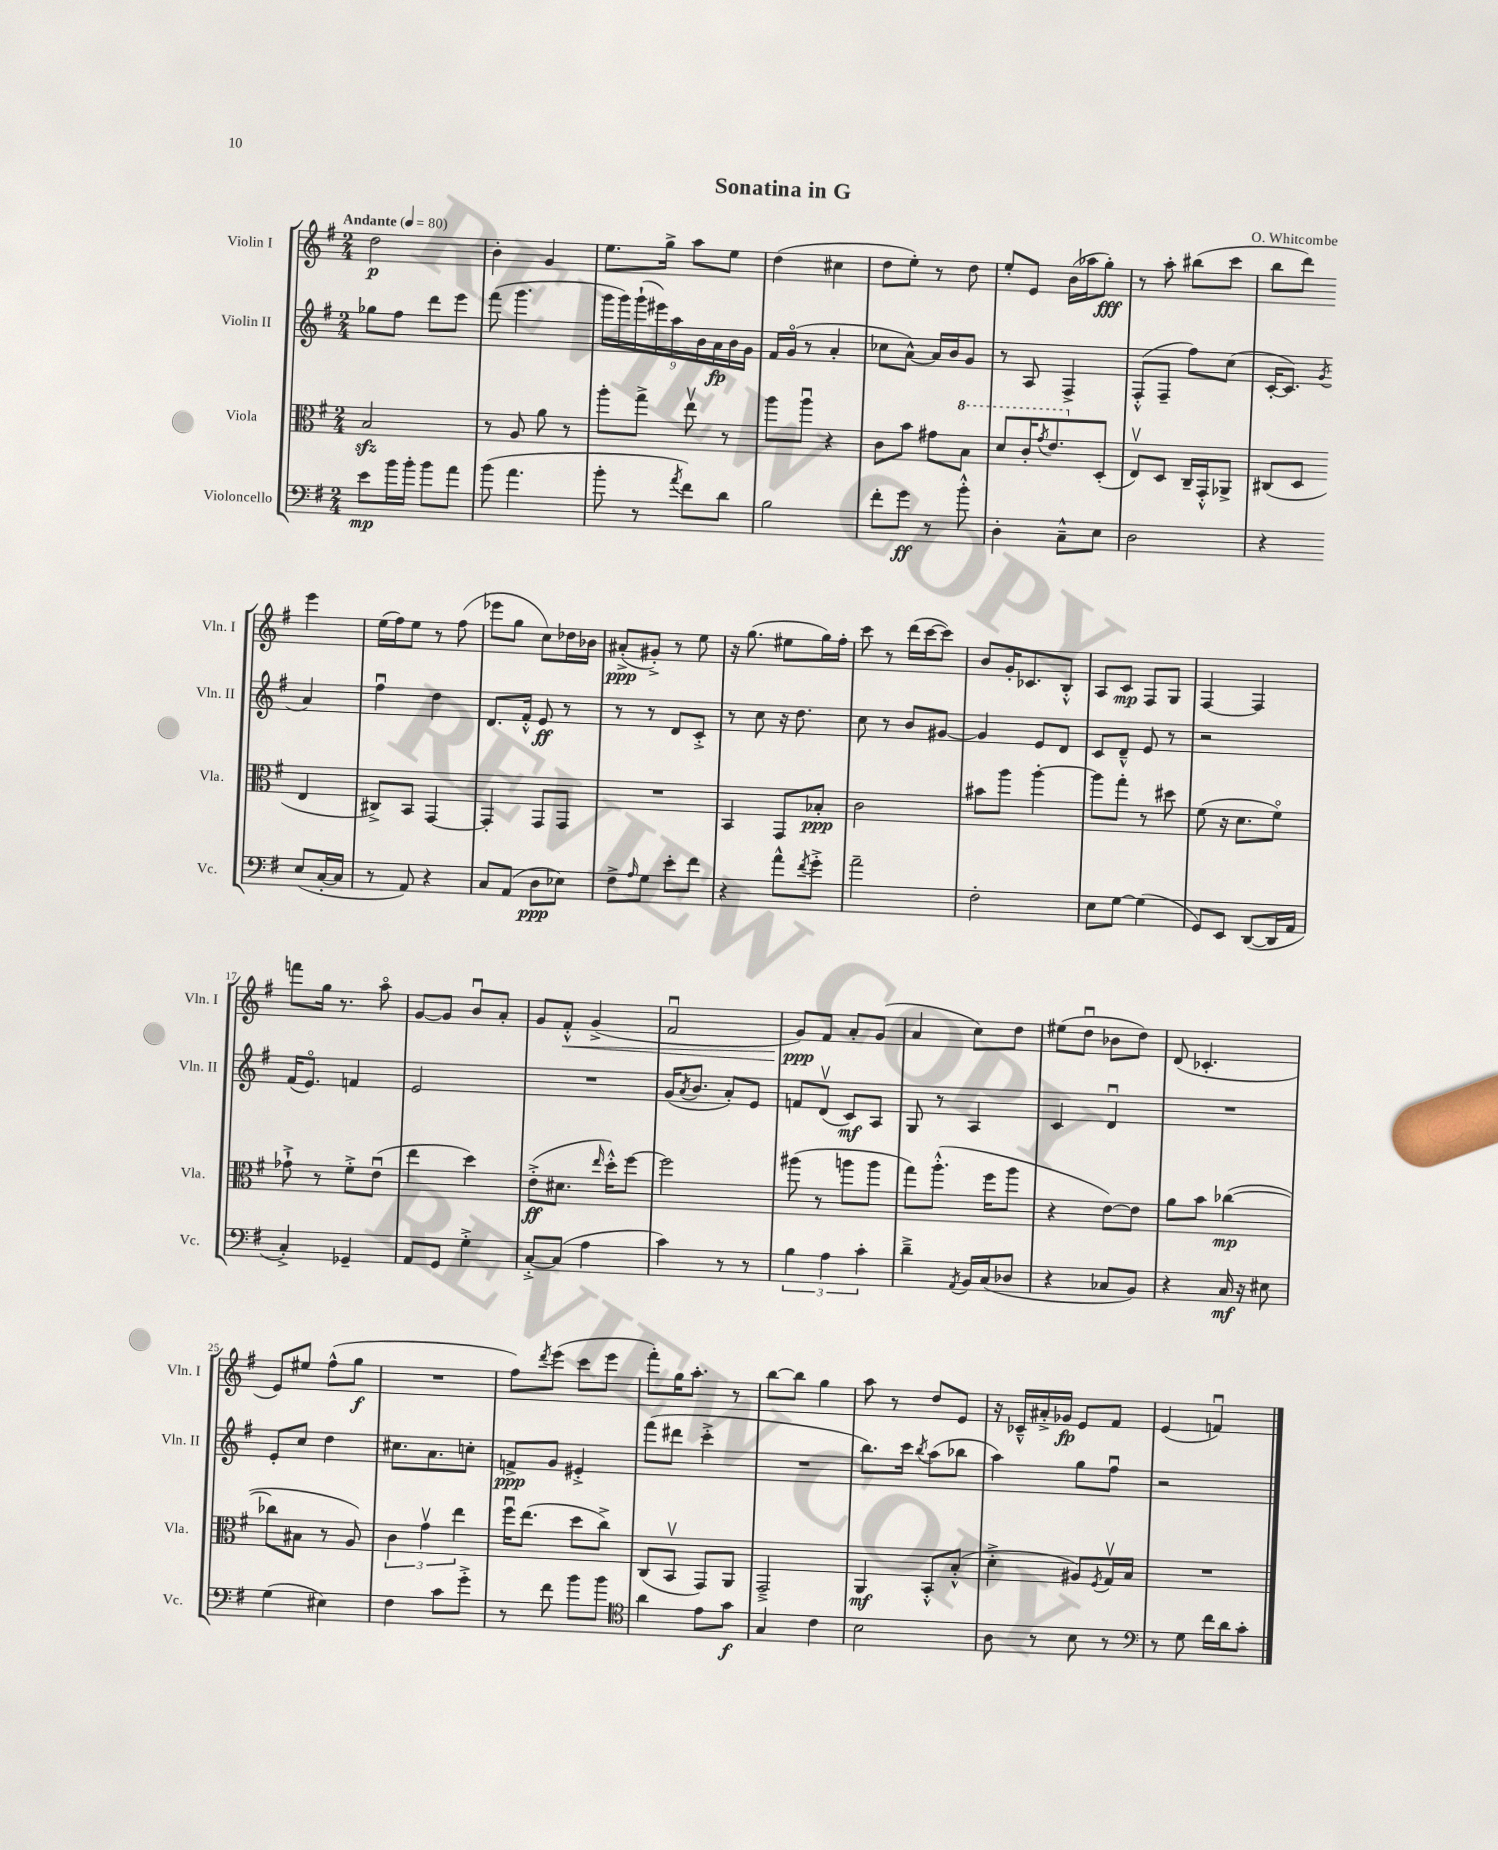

**kern	**dynam	**kern	**dynam	**kern	**dynam	**kern	**dynam
*part4	*part4	*part3	*part3	*part2	*part2	*part1	*part1
*staff4	*staff4	*staff3	*staff3	*staff2	*staff2	*staff1	*staff1
*I"Violoncello	*	*I"Viola	*	*I"Violin II	*	*I"Violin I	*
*I'Vc.	*	*I'Vla.	*	*I'Vln. II	*	*I'Vln. I	*
*clefF4	*	*clefC3	*	*clefG2	*	*clefG2	*
*k[f#]	*	*k[f#]	*	*k[f#]	*	*k[f#]	*
*M2/4	*	*M2/4	*	*M2/4	*	*M2/4	*
*MM80	*	*MM80	*	*MM80	*	*MM80	*
=1	=1	=1	=1	=1	=1	=1	=1
!	!	!	!	!	!	!LO:TX:a:B:t=Andante	!
8e\L	mp	2Bzz/	.	8gg-X\L	.	2dd\	p
16b\L	.	.	.	8ff#\J	.	.	.
16b'\JJ	.	.	.	.	.	.	.
8b\L	.	.	.	8ddd\L	.	.	.
8a\J	.	.	.	8eee\J	.	.	.
=2	=2	=2	=2	=2	=2	=2	=2
(8b\	.	8r	.	(8fff#\	.	4b'\	.
4.a\	.	8A/	.	4.ggg\	.	.	.
.	.	8a\	.	.	.	4g/	.
.	.	8r	.	.	.	.	.
=3	=3	=3	=3	=3	=3	=3	=3
8b'\	.	8aa'\L	.	18ggg\LL	.	8.ee\L	.
.	.	.	.	18ggg\)	.	.	.
.	.	.	.	(18ggg`\	.	.	.
8r	.	8gg^\J	.	.	.	.	.
.	.	.	.	18eee#X\)	.	.	.
.	.	.	.	.	.	16gg^\Jk	.
.	.	.	.	18aa\	.	.	.
8qa/	.	.	.	.	.	.	.
8f#\L)	.	8eev\	.	.	.	8aa\L	.
.	.	.	.	18b\	.	.	.
.	.	.	.	18a\	fp	.	.
8d\J	.	8r	.	.	.	8ee\J	.
.	.	.	.	18b\	.	.	.
.	.	.	.	18g\JJ	.	.	.
=4	=4	=4	=4	=4	=4	=4	=4
2B\	.	8aa\L	.	16f#/LL	.	(4dd\	.
.	.	.	.	(16g/JJ	.	.	.
.	.	8aau\J	.	8r	.	.	.
.	.	4r	.	4a'/	.	4cc#X\	.
=5	=5	=5	=5	=5	=5	=5	=5
8f#'\L	.	8c\L	.	8cc-X\L	.	8dd\L	.
8g\J	ff	8b\J	.	[8a^^\J)	.	8ee'\J)	.
8r	.	8g#X\L	.	16a/LL]	.	8r	.
.	.	.	.	16b/J	.	.	.
*	*	*8va	*	*	*	*	*
8b'^^\	.	8b\J	.	8g/J	.	8dd\	.
=6	=6	=6	=6	=6	=6	=6	=6
4D'\	.	8dd/L	.	8r	.	8ee'/L	.
.	.	16cc'/K	.	8A/	.	8e/J	.
.	.	8qgg/	.	.	.	.	.
.	.	8.ee/	.	.	.	.	.
8C~^^\L	.	.	.	4F#^/	.	(16b\LL	.
.	.	.	.	.	.	16aa-X\J	.
*	*	*X8va	*	*	*	*	*
8E\J	.	(8D'/J	.	.	.	8gg'\J)	fff
=7	=7	=7	=7	=7	=7	=7	=7
2D\	.	8Ev/L)	.	(8F#'^^/L	.	8r	.
.	.	8D/J	.	8F#~/J	.	8aa'\	.
.	.	16C~/LL	.	8ff#\L)	.	(8bb#X\L	.
.	.	16GG'^^/J	.	.	.	.	.
.	.	8AA-X^/J	.	(8cc\J	.	8ccc\J	.
=8	=8	=8	=8	=8	=8	=8	=8
4r	.	(8C#X/L	.	[16c'/KL	.	8bb\L	.
.	.	.	.	8.c/J])	.	.	.
.	.	8D/J	.	.	.	8ddd\J)	.
.	.	.	.	8qg/	.	.	.
(8E/L	.	4E/	.	4a/	.	4eee\	.
[16C'/L	.	.	.	.	.	.	.
16C/JJ]	.	.	.	.	.	.	.
!!LO:LB:g=z
=9	=9	=9	=9	=9	=9	=9	=9
8r	.	8C#X^/L)	.	4ff#u\	.	(16ee\LL	.
.	.	.	.	.	.	16ff#\J)	.
8AA/)	.	8BB/J	.	.	.	8ee\J	.
4r	.	[4GG/	.	4dd\	.	8r	.
.	.	.	.	.	.	(8ff#\	.
=10	=10	=10	=10	=10	=10	=10	=10
8C/L	.	4GG'/]	.	8.d/L	.	8eee-X\L	.
(8AA/J	.	.	.	.	.	8gg\J	.
.	.	.	.	16f#'^^/Jk	.	.	.
8D\L	ppp	8GG/L	.	8e/	ff	8cc\L)	.
8E-X\J)	.	8GG/J	.	8r	.	16dd-X\L	.
.	.	.	.	.	.	16b-X\JJ	.
=11	=11	=11	=11	=11	=11	=11	=11
8F#^\L	.	2r	.	8r	.	(8a#X'^/L	ppp
16qqA/	.	.	.	.	.	.	.
8G\J	.	.	.	8r	.	8g#X'^/J)	.
8e'\L	.	.	.	8d/L	.	8r	.
8f#\J	.	.	.	8c'^/J	.	8ee\	.
=12	=12	=12	=12	=12	=12	=12	=12
4r	.	4BB/	.	8r	.	16r	.
.	.	.	.	.	.	(8.gg\	.
.	.	.	.	8cc\	.	.	.
8a^^\L	.	8GG/L	.	16r	.	8ee#X\L	.
.	.	.	.	8.dd\	.	.	.
8qf#/	.	.	.	.	.	.	.
8g'^\J	.	8B-X'/J	ppp	.	.	16gg\L)	.
.	.	.	.	.	.	16ff#'\JJ	.
=13	=13	=13	=13	=13	=13	=13	=13
2a~\	.	2c\	.	8cc\	.	8ccc\	.
.	.	.	.	8r	.	8r	.
.	.	.	.	8b/L	.	(16ddd\LL	.
.	.	.	.	.	.	[16ccc\J	.
.	.	.	.	[8g#X/J	.	8ccc\J])	.
=14	=14	=14	=14	=14	=14	=14	=14
2F#'\	.	8b#X\L	.	4g#/]	.	8b/L	.
.	.	8aa\J	.	.	.	16g'/K	.
.	.	.	.	.	.	8.c-X/	.
.	.	[4aa'\	.	8e/L	.	.	.
.	.	.	.	8d/J	.	8B'^^/J	.
=15	=15	=15	=15	=15	=15	=15	=15
8E\L	.	8aa\L]	.	8c/L	.	8A/L	.
[8G\J	.	8gg'\J	.	8d~^^/J	.	8c/J	mp
(4G\]	.	8r	.	8e/	.	8F#/L	.
.	.	8dd#X\	.	8r	.	8G/J	.
=16	=16	=16	=16	=16	=16	=16	=16
8GG/L)	.	(8f#\	.	2r	.	[4F#/	.
8EE/J	.	16r	.	.	.	.	.
.	.	8.d\L	.	.	.	.	.
([8DD/L	.	.	.	.	.	4F#/]	.
16DD/L]	.	8f#\J)	.	.	.	.	.
16AA/JJ	.	.	.	.	.	.	.
!!LO:LB:g=z
=17	=17	=17	=17	=17	=17	=17	=17
4C'^/)	.	8g-X`^\	.	(16f#/KL	.	8fffn\L	.
.	.	.	.	8.e/J)	.	.	.
.	.	8r	.	.	.	16gg\Jk	.
.	.	.	.	.	.	8.r	.
4GG-X~/	.	8f#'^\L	.	4fn/	.	.	.
.	.	(8eu\J	.	.	.	8aa\	.
=18	=18	=18	=18	=18	=18	=18	=18
8AA/L	.	4ee\	.	2e/	.	[8g/L	.
8GG/J	.	.	.	.	.	8g/J]	.
4G'^\	.	4dd\)	.	.	.	8bu/L	.
.	.	.	.	.	.	8a'/J	.
=19	=19	=19	=19	=19	=19	=19	=19
[8C'^/L	.	(8e'^\L	ff	2r	.	8g/L	.
!	!	!	!	!	!	!	!LO:HP:b
(8C/J]	.	8.d#X\J	.	.	.	8f#'^^/J	<
4A\	.	.	.	.	.	(4g^/	.
.	.	16qqee/	.	.	.	.	.
.	.	16dd'^^\KL)	.	.	.	.	.
.	.	[8ff#\J	.	.	.	.	.
=20	=20	=20	=20	=20	=20	=20	=20
4c\)	.	2ff#\]	.	(16g/KL	.	2f#u/	.
.	.	.	.	8qa/	.	.	.
.	.	.	.	8.b/J	.	.	.
8r	.	.	.	8a'/L)	.	.	.
8r	.	.	.	8e/J	.	.	.
=21	=21	=21	=21	=21	=21	=21	=21
6B\	.	(8aa#X\	.	8fn/L	.	8g/L)	ppp
.	.	8r	.	(8dv/J	.	8f#/J	[
6A\	.	.	.	.	.	.	.
.	.	8aan\L	.	8c/L)	mf	8a'/L	.
6c'\	.	.	.	.	.	.	.
.	.	8aa\J	.	8A/J	.	(8g/J	.
=22	=22	=22	=22	=22	=22	=22	=22
4d~^\	.	8gg\L)	.	8G/	.	4a/	.
.	.	(8.aa'^^\J	.	8r	.	.	.
8qAA/	.	.	.	.	.	.	.
16BB/LL	.	.	.	4A/	.	8cc\L)	.
(16C/J	.	16ff#\KL	.	.	.	.	.
8D-X/J	.	8aa\J	.	.	.	8dd\J	.
=23	=23	=23	=23	=23	=23	=23	=23
4r	.	4r	.	4c/	.	(8ee#X\L	.
.	.	.	.	.	.	8ddu\J	.
8C-X/L	.	[8e\L)	.	4du/	.	8b-X\L	.
8BB/J)	.	8e\J]	.	.	.	8dd\J)	.
=24	=24	=24	=24	=24	=24	=24	=24
4r	.	8a\L	.	2r	.	(8d/	.
.	.	8b\J	.	.	.	4.c-X'/	.
16C/	mf	([4cc-X\	mp	.	.	.	.
16r	.	.	.	.	.	.	.
8E#X\	.	.	.	.	.	.	.
!!LO:LB:g=z
=25	=25	=25	=25	=25	=25	=25	=25
(4G\	.	8cc-X\L]	.	8e'/L	.	8e/L)	.
.	.	8B#X\J	.	8cc/J	.	8ee#X/J	.
4E#X\)	.	8r	.	4dd\	.	(8ff#^^\L	.
.	.	8A/)	.	.	.	8gg\J	f
=26	=26	=26	=26	=26	=26	=26	=26
4F#\	.	6c\	.	8.cc#X\L	.	2r	.
.	.	6gv\	.	.	.	.	.
.	.	.	.	8.a\	.	.	.
8c\L	.	.	.	.	.	.	.
.	.	6ee\	.	.	.	.	.
8g'^\J	.	.	.	8ccn'\J	.	.	.
=27	=27	=27	=27	=27	=27	=27	=27
8r	.	16ff#u\KL	.	8fn^/L	ppp	8ff#\L)	.
.	.	(8.ee\J	.	.	.	.	.
.	.	.	.	.	.	8qddd/	.
8f#\	.	.	.	8g/J	.	(8eee\J	.
8b\L	.	8dd\L	.	4e#X'^/	.	8ccc\L	.
8b\J	.	8cc^\J)	.	.	.	8eee\J	.
=28	=28	=28	=28	=28	=28	=28	=28
*clefC4	*	*	*	*	*	*	*
4a\	.	(8C/L	.	(8fff#\L	.	8fff#'\L)	.
.	.	8BBv/J	.	8ddd#X\J	.	16gg\K	.
.	.	.	.	.	.	8.aa'\J	.
8e\L	.	8GG/L)	.	4ccc'^\	.	.	.
8g\J	f	8AA/J	.	.	.	8r	.
=29	=29	=29	=29	=29	=29	=29	=29
4G/	.	2GG~^/	.	2r	.	[8bb\L	.
.	.	.	.	.	.	8bb\J]	.
4c\	.	.	.	.	.	4gg\	.
=30	=30	=30	=30	=30	=30	=30	=30
2B\	.	4AA/	mf	8.bb\L)	.	8aa\	.
.	.	.	.	.	.	8r	.
.	.	.	.	16ccc\Jk	.	.	.
.	.	.	.	8qbb/	.	.	.
.	.	8BB'^^/L	.	(8aa\L	.	8dd/L	.
.	.	(8B'^^/J	.	8bb-X\J	.	8e/J	.
=31	=31	=31	=31	=31	=31	=31	=31
8A\	.	4d'^\	.	4aa\)	.	16r	.
.	.	.	.	.	.	16c-X~^^/LL	.
8r	.	.	.	.	.	16a#X'^/	.
.	.	.	.	.	.	16g-X/JJ	fp
8B\	.	8A#X/L)	.	8gg\L	.	8e/L	.
.	.	8qF#/	.	.	.	.	.
8r	.	16Gv/L	.	8ff#u\J	.	8f#/J	.
.	.	16B/JJ	.	.	.	.	.
=32	=32	=32	=32	=32	=32	=32	=32
*clefF4	*	*	*	*	*	*	*
8r	.	2r	.	2r	.	(4e/	.
8G\	.	.	.	.	.	.	.
16f#\LL	.	.	.	.	.	4fnu/)	.
16d\J	.	.	.	.	.	.	.
8c'\J	.	.	.	.	.	.	.
==	==	==	==	==	==	==	==
*-	*-	*-	*-	*-	*-	*-	*-
